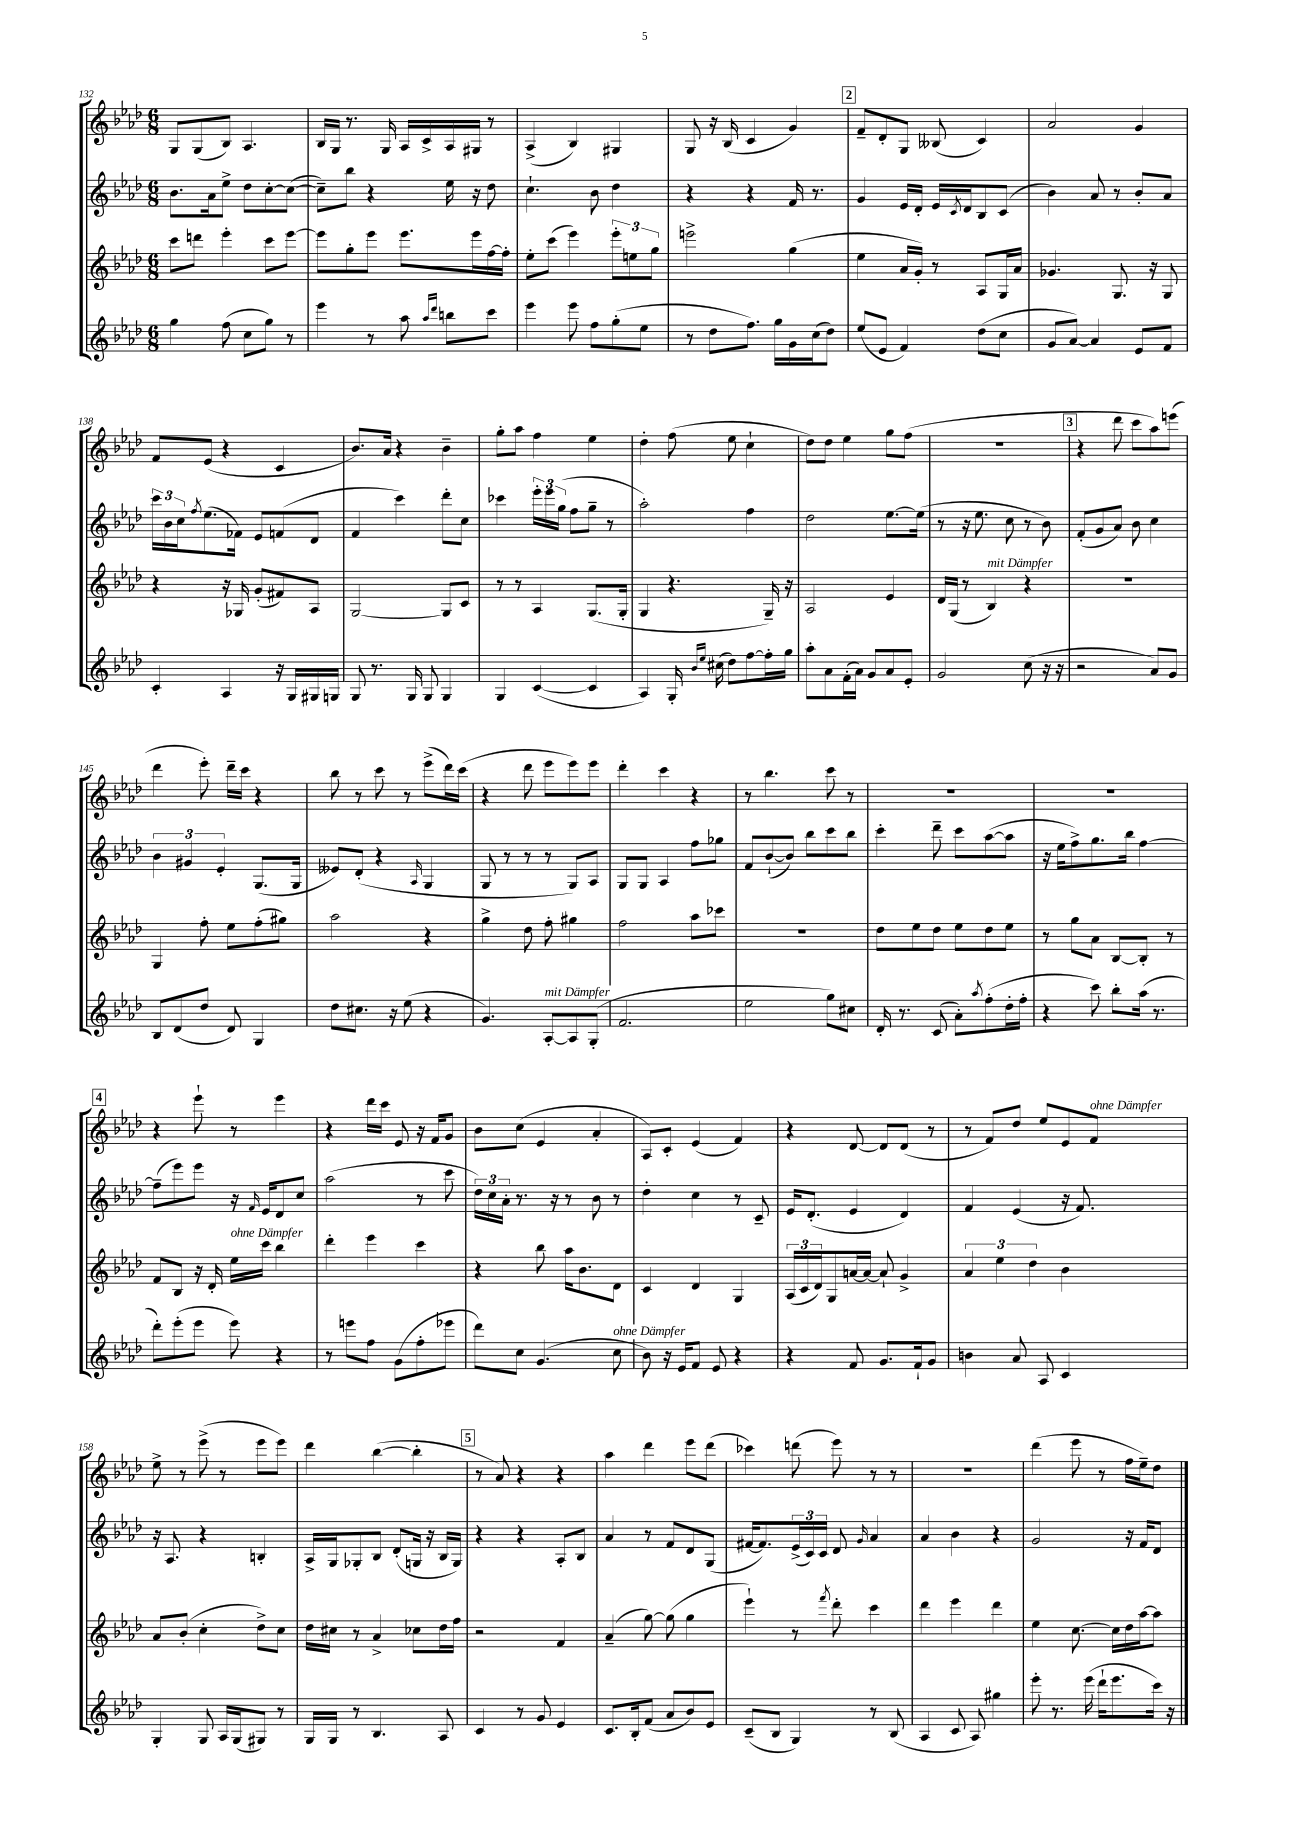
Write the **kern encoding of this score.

**kern	**kern	**kern	**kern
*staff4	*staff3	*staff2	*staff1
*clefG2	*clefG2	*clefG2	*clefG2
*k[b-e-a-d-]	*k[b-e-a-d-]	*k[b-e-a-d-]	*k[b-e-a-d-]
*M6/8	*M6/8	*M6/8	*M6/8
4gg	8ccc	8.b-	8G
.	8ddd	.	(8G
.	.	16a-	.
(8ff	4eee-'	8ee-^	8B-)
8cc	.	8dd-	4.A-
8gg)	8ccc	[8cc'	.
8r	[8eee-	(8cc_	.
=	=	=	=
4eee-	8eee-]	8cc~])	16B-
.	.	.	16G
.	8gg'	8bb-	8.r
8r	8eee-	4r	.
.	.	.	16G
8aa-	8.eee-	.	16A-
.	.	.	16c^
16qqaa-	.	.	.
16qqddd-	.	.	.
8bb	.	16ee-	16A-
.	16eee-	16r	16G#
8ccc	[16ff	8dd-	8r
.	16ff']	.	.
=	=	=	=
4eee-	8ee-'	4.cc`	(4A-^
.	(8ccc	.	.
8eee-	4eee-)	.	4B-)
8ff	.	8b-	.
(8gg'	12eee-'	4dd-	4G#
.	12ee	.	.
8ee-	.	.	.
.	12gg	.	.
=	=	=	=
8r	2eee^	4r	8G
8dd-	.	.	16r
.	.	.	(16B-
8.ff)	.	4r	4c
16gg	.	.	.
16g	(4gg	16f	4g)
(16cc	.	8.r	.
8dd-)	.	.	.
=	=	=	=
(8ee-	4ee-	4g	8f~
8e-	.	.	8d-'
4f)	16a-	16e-	8G
.	16g')	16d-'	.
.	8r	16e-	(8B--
.	.	8qc	.
.	.	16d-	.
(8dd-	8A-	8B-	4c)
8cc	16G	(8c	.
.	16a-	.	.
=	=	=	=
8g	4.g-	4b-)	2a-
[8a-)	.	.	.
4a-]	.	8a-	.
.	8.G	8r	.
8e-	.	8b-'	4g
.	16r	.	.
8f	8G	8a-	.
=	=	=	=
4c'	4r	24ccc	8f
.	.	24b-	.
.	.	24cc	.
.	.	8qff	.
.	.	(8.ee-	(8e-
4A-	16r	.	4r
.	16G-	16f-)	.
.	(8g'	8e-	.
16r	8f#)	(8f	4c
16G	.	.	.
16G#	8A-	8d-	.
16G	.	.	.
=	=	=	=
8G	[2G	4f	8.b-)
8.r	.	.	.
.	.	.	16a-
.	.	4ccc)	4r
16G	.	.	.
8G	.	.	.
4G	8G]	8ddd-'	4b-~
.	8c	8cc	.
=	=	=	=
4G	8r	4ccc-	8gg'
.	8r	.	8aa-
([4c	4A-	24eee-'	4ff
.	.	24eee-	.
.	.	(24gg	.
.	.	8ff	.
4c]	(8.G	8gg~	4ee-
.	.	8r	.
.	16G'	.	.
=	=	=	=
4A-)	4G	2aa-')	4dd-'
16G'	4.r	.	(8ff
16qqb-	.	.	.
16qqee-	.	.	.
(16cc#	.	.	.
8dd-)	.	.	8ee-
[8ff	.	4ff	4cc`
16ff']	16G~)	.	.
16gg	16r	.	.
=	=	=	=
8aa-'	2A-	2dd-	8dd-)
8a-	.	.	8dd-
(16f'	.	.	4ee-
16a-)	.	.	.
8g	.	.	.
8a-	4e-	[8.ee-	8gg
8e-'	.	.	(8ff
.	.	(16ee-]	.
=	=	=	=
2g	16d-	8r	2.r
.	(16G	.	.
.	8r	16r	.
.	.	8.ee-	.
.	4B-)	.	.
.	.	8cc	.
(8cc	4r	8r	.
16r	.	8b-)	.
16r	.	.	.
=	=	=	=
2r	2.r	(8f'	4r
.	.	8g	.
.	.	8a-)	8ddd-
.	.	8b-	8ccc
8a-)	.	4cc	8aa-)
8g	.	.	(8eee
=	=	=	=
8B-	4G	6b-	4ddd-
(8d-	.	.	.
.	.	6g#	.
8dd-	8ff'	.	8eee-')
.	.	6e-'	.
8d-)	8ee-	.	16ddd-~
.	.	.	16ccc
4G	(8ff'	(8.G	4r
.	8gg#)	.	.
.	.	16G	.
=	=	=	=
8dd-	2aa-	8e--)	8bb-
8.cc#	.	(8d-'	8r
.	.	4r	8ccc
16r	.	.	.
(8ee-	.	.	8r
.	.	16qqA-	.
4r	4r	4G	(8eee-^
.	.	.	16ddd-)
.	.	.	(16ccc
=	=	=	=
4.g)	4gg^	8G	4r
.	.	8r	.
.	8dd-	8r	8ddd-
[8A-'	8ff'	8r	8eee-
8A-]	4gg#	8G)	8eee-)
(8G'	.	8A-	8eee-
=	=	=	=
2.f	2ff	8G	4ddd-'
.	.	8G	.
.	.	4A-	4ccc
.	8aa-	8ff	4r
.	8ccc-	8gg-	.
=	=	=	=
2ee-	2.r	8f	8r
.	.	([8b-`	4.bb-
.	.	8b-])	.
.	.	8bb-	.
8gg)	.	8ccc	8ccc
8cc#	.	8bb-	8r
=	=	=	=
16d-'	8dd-	4ccc'	2.r
8.r	.	.	.
.	8ee-	.	.
(8c	8dd-	8ddd-~	.
8a-')	8ee-	8ccc	.
8qaa-	.	.	.
(8ff'	8dd-	([8aa-	.
16dd-'	8ee-	8aa-]	.
16ff'	.	.	.
=	=	=	=
4r	8r	16r	2.r
.	.	16ee-	.
.	8gg	8ff^)	.
8ccc)	8a-	8.gg	.
8bb-'	[8B-	.	.
.	.	16bb-	.
(16aa-	8B-']	[4ff	.
8.r	.	.	.
.	8r	.	.
=	=	=	=
8ddd-')	8f	(8ff~]	4r
(8eee-'	8B-	8eee-)	.
8eee-	16r	8eee-	8eee-`
.	16d-'	.	.
8eee-)	16ee-	16r	8r
.	.	16qqf	.
.	16ccc	16e-	.
4r	4bb-	8d-	4eee-
.	.	8cc	.
=	=	=	=
8r	4ddd-'	(2aa-	4r
8eee	.	.	.
8ff	4eee-	.	16ddd-
.	.	.	16ccc
(8g	.	.	8e-
8ff'	4ccc	8r	16r
.	.	.	16f
8eee-	.	8ccc	8g
=	=	=	=
8ddd-)	4r	24dd-)	8b-
.	.	24cc	.
.	.	24a-'	.
8cc	.	8.r	(8cc
(4.g	8bb-	.	4e-
.	.	16r	.
.	16aa-	8r	.
.	8.b-	.	.
.	.	8b-	4a-'
8cc	8d-	8r	.
=	=	=	=
8b-)	4c	4dd-'	8A-)
16r	.	.	8c'
16e-	.	.	.
8f	4d-	4cc	(4e-
8e-	.	.	.
4r	4G	8r	4f)
.	.	8c~	.
=	=	=	=
4r	(24A-	16e-	4r
.	24c	.	.
.	.	(8.d-'	.
.	24d-)	.	.
.	8G	.	.
8f	[16a	4e-	[8d-
.	16a_	.	.
8.g	8a`]	.	8d-]
.	4g^	4d-)	(8d-
16f`	.	.	.
8g	.	.	8r
=	=	=	=
4b	6a-	4f	8r
.	.	.	8f)
.	6ee-	.	.
8a-	.	(4e-	8dd-
.	6dd-	.	.
8A-	.	.	8ee-
4c	4b-	16r	8e-
.	.	8.f)	.
.	.	.	8f
=	=	=	=
4G'	8a-	16r	8ee-^
.	.	8.A-	.
.	(8b-'	.	8r
8G	4cc'	4r	(8eee-^
16A-	.	.	8r
(16G	.	.	.
8G#)	8dd-^)	4B'	8eee-
8r	8cc	.	8eee-)
=	=	=	=
16G	16dd-	16A-^	4ddd-
16G	16cc#	16G	.
8r	8r	8G-'	.
4.B-	4a-^	8B-	([4bb-
.	.	(8d-'	.
.	8cc-	16G	4bb-']
.	.	16r	.
8A-	16dd-	16B-	.
.	16ff	16G)	.
=	=	=	=
4c	2r	4r	8r
.	.	.	8a-)
8r	.	4r	4r
8g	.	.	.
4e-	4f	8A-'	4r
.	.	8B-	.
=	=	=	=
8.c	(4a-~	4a-	4aa-
16B-'	.	.	.
(8f	[8gg)	8r	4ddd-
8a-	(8gg]	8f	.
8b-)	4gg	8d-	8eee-
8e-	.	(8G	(8ddd-
=	=	=	=
(8c~	4eee-`)	[16f#	4ccc-)
.	.	8.f#])	.
8B-	.	.	.
4G)	8r	(24e-^	(8ddd
.	.	24c)	.
.	.	24c	.
.	8qfff	.	.
.	8ddd-'	8d-	8eee-)
.	.	16qqg	.
8r	4ccc	4a-	8r
(8B-	.	.	8r
=	=	=	=
4A-	4ddd-	4a-	2.r
8c	4eee-	4b-	.
8A-)	.	.	.
4gg#	4ddd-	4r	.
=	=	=	=
8eee-'	4ee-	2g	(4ddd-
8.r	.	.	.
.	[8.cc	.	8eee-
(16eee-	.	.	.
16ddd-`	.	.	8r
8.eee-	16cc]	.	.
.	16dd-	16r	16ff
.	[16aa-	16f	16ee-~)
16ccc)	8aa-]	8d-	8dd-
16r	.	.	.
==	==	==	==
*-	*-	*-	*-
